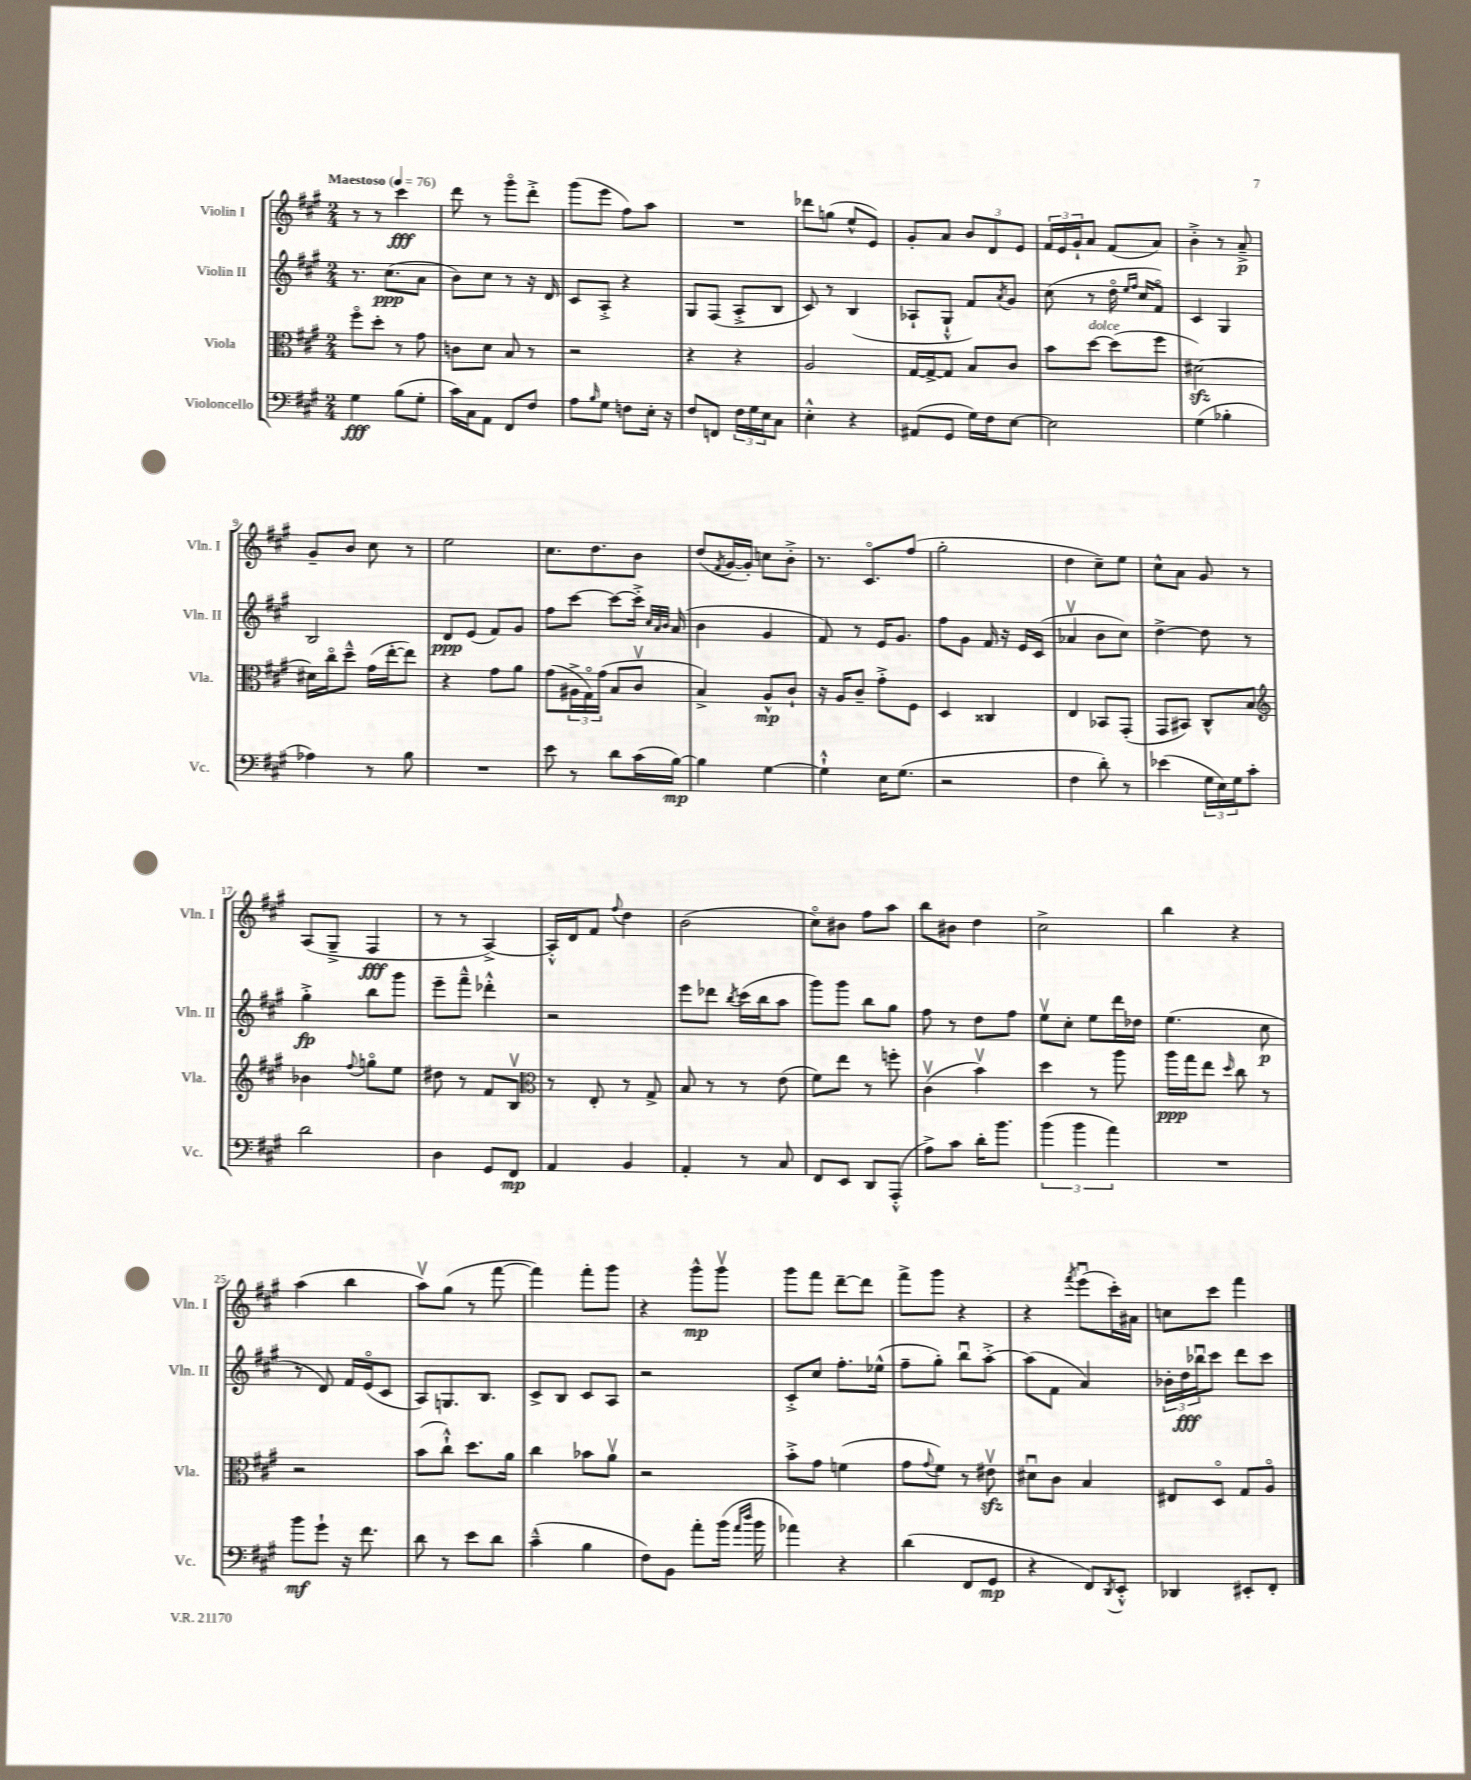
<<
\new StaffGroup <<
\new Staff = "s0" \with { instrumentName = "Violin I" shortInstrumentName = "Vln. I" } {
    \clef treble \key a \major \numericTimeSignature \time 2/4 \tempo "Maestoso" 4 = 76
    r8 r8 cis'''4\fff |
    d'''8 r8 gis'''8\flageolet d'''8-.-> |
    gis'''8( e'''8 fis''8) a''8 |
    R2 |
    des'''8 g''8( e''8-^ e'8) |
    gis'8-. a'8 \tuplet 3/2 { b'8 d'8 e'8 } |
    \tuplet 3/2 { fis'16 e'16 gis'16-! } a'8 fis'8( a'8) |
    b'4-.-> r8 a'8--->\p |
    gis'8-- b'8 cis''8 r8 |
    e''2 |
    cis''8. d''8. b'8 |
    d''8( \acciaccatura { fis'8 } gis'16~ gis'16-.) c''8 b'8-.-> |
    r8. cis'8.\flageolet fis''8( |
    gis''2-. |
    d''4 cis''8--) e''8 |
    cis''8-^ a'8 gis'8 r8 |
    a8( gis8---> fis4\fff |
    r8 r8 a4~->) |
    a16-.-^ d'16 fis'8 \appoggiatura { fis''8 } d''4 |
    b'2( |
    cis''8\flageolet) bis'8 fis''8 a''8 |
    b''8 bis'8 d''4 |
    cis''2-> |
    b''4 r4 |
    a''4( b''4 |
    a''8\upbow) gis''8( r8 fis'''8~ |
    fis'''4) fis'''8-. gis'''8 |
    r4 gis'''8-^\mp gis'''8\upbow |
    gis'''8 fis'''8 d'''8~-- d'''8 |
    fis'''8-> gis'''8 r4 |
    r4 \acciaccatura { fis'''8 } e'''8\downbow( cis'''16-.) ais'16 |
    c''8 cis'''8 fis'''4 \bar "|." |
}
\new Staff = "s1" \with { instrumentName = "Violin II" shortInstrumentName = "Vln. II" } {
    \clef treble \key a \major \numericTimeSignature \time 2/4
    r8. cis''8.\ppp( a'8 |
    b'8) cis''8 r8 r16 d'16 |
    cis'8 a8-.-> r4 |
    gis8 fis8( a8-.-> b8 |
    cis'8) r8 b4( |
    aes8-! gis8-!-^ fis'8) \acciaccatura { a'8 } gis'8 |
    cis''8( r8 d''16\flageolet \grace { e''16 fis''16 } cis''16 fis'8\flageolet) |
    cis'4 gis4 |
    b2 |
    d'8\ppp e'8( fis'8) gis'8 |
    fis''8 cis'''8~ cis'''8~ cis'''16-.-> \grace { cis''32 a'32 b'32 } a'16( |
    b'4 gis'4 |
    fis'8) r8 e'16 gis'8. |
    fis''8 gis'8 fis'16 r16 e'16 cis'16( |
    aes'4\upbow b'8 cis''8) |
    d''4~-> d''8 r8 |
    gis''4-.->\fp b''8 gis'''8 |
    e'''8-- fis'''8---^ des'''4-.-^ |
    r2 |
    e'''8 des'''8 \acciaccatura { b''8 } cis'''16( b''16 a''8 |
    gis'''8) gis'''8 b''8 gis''8 |
    fis''8 r8 d''8 fis''8 |
    e''8\upbow cis''8-. e''8 d'''16 des''16 |
    e''4.( cis''8\p |
    r8 d'8) fis'16 e'16\flageolet( cis'8 |
    a8) g8. b8. |
    cis'8-> b8 cis'8 a8 |
    r2 |
    cis'8-.-> cis''8 fis''8.-. ees''16-^( |
    fis''8-- gis''8-.) b''8\downbow a''8~-.-> |
    a''8( fis'8 a'4) |
    \tuplet 3/2 { bes'16-. d''16\fff bes''16\downbow } cis'''8 d'''8 cis'''8 \bar "|." |
}
\new Staff = "s2" \with { instrumentName = "Viola" shortInstrumentName = "Vla." } {
    \clef alto \key a \major \numericTimeSignature \time 2/4
    fis''8\flageolet d''8-. r8 gis'8 |
    c'8 d'8 b8 r8 |
    r2 |
    r4 r4 |
    a2 |
    gis16~ gis16~-> gis8 b8 cis'8 |
    b'8 d''8~^\markup { \italic "dolce" } d''8( fis''8 |
    dis'2~\sfz) |
    dis'16 cis''16\flageolet d''8---^ gis'16( e''16~-. e''8) |
    r4 gis'8 a'8 |
    gis'8( \tuplet 3/2 { ais16-> gis16\flageolet) gis'16( } b8 cis'8\upbow |
    b4->) a8-^\mp cis'8-! |
    r16 a16 cis'8-- gis'8-.-> fis8 |
    d4 cisis4 |
    e4 bes,8 gis,8-.( |
    gis,8 bis,8) cis8-^ b8 |
    \clef treble bes'4 \appoggiatura { fis''8 } g''8\flageolet e''8 |
    dis''8 r8 fis'8 b8\upbow |
    \clef alto r8 e8-. r8 gis8-> |
    b8 r8 r8 e'8( |
    fis'8) e''8 r8 f''8-. |
    cis'4\upbow( b'4\upbow) |
    d''4 r8 a''8 |
    a''16\ppp gis''16 e''8 \grace { d''16 } cis''8 r8 |
    r2 |
    b'8( cis''8-!-^) d''8. a'16 |
    cis''4 bes'8 a'8\upbow |
    r2 |
    b'8-.-> gis'8 f'4( |
    gis'8 \appoggiatura { gis'8 } fis'8) r8 eis'8\upbow\sfz |
    dis'8\downbow cis'8 b4 |
    eis8 d8\flageolet gis8 a8\flageolet \bar "|." |
}
\new Staff = "s3" \with { instrumentName = "Violoncello" shortInstrumentName = "Vc." } {
    \clef bass \key a \major \numericTimeSignature \time 2/4
    gis4\fff b8( gis8-. |
    cis'16) cis16 a,8 fis,8 fis8 |
    a8 \grace { b16 } gis8 f8 e16-. r16 |
    fis8 f,8 \tuplet 3/2 { fis16 gis16 e16 } cis8 |
    e4-.-^ r4 |
    ais,8( gis,8 gis16) fis16 e8~ |
    e2 |
    gis4( bes4-. |
    aes4) r8 b8 |
    R2 |
    e'8 r8 d'8 cis'16( b16~\mp) |
    b4 gis4~ |
    gis4-!-^ e16 gis8.( |
    r2 |
    fis4 d'8-.) r8 |
    ees'4( \tuplet 3/2 { gis16 e16) gis16 } cis'8-. |
    d'2 |
    d4 gis,8 fis,8\mp |
    a,4 b,4 |
    a,4-. r8 cis8 |
    fis,8 e,8 d,8 a,,8-.-^( |
    a8->) cis'8 d'16-. b'8. |
    \tuplet 3/2 { b'4( b'4 a'4) } |
    R2 |
    b'8\mf gis'8-! r16 fis'8. |
    d'8 r8 e'8 d'8 |
    cis'4---^( b4 |
    fis8) b,8 a'8-. b'16( \grace { a'16 d''16 } b'16 |
    aes'4) r4 |
    d'4( fis,8 gis,8\mp |
    r4 fis,8) \acciaccatura { d,8 } e,8-.-^ |
    des,4 eis,8-. fis,8-. \bar "|." |
}
>>
>>
